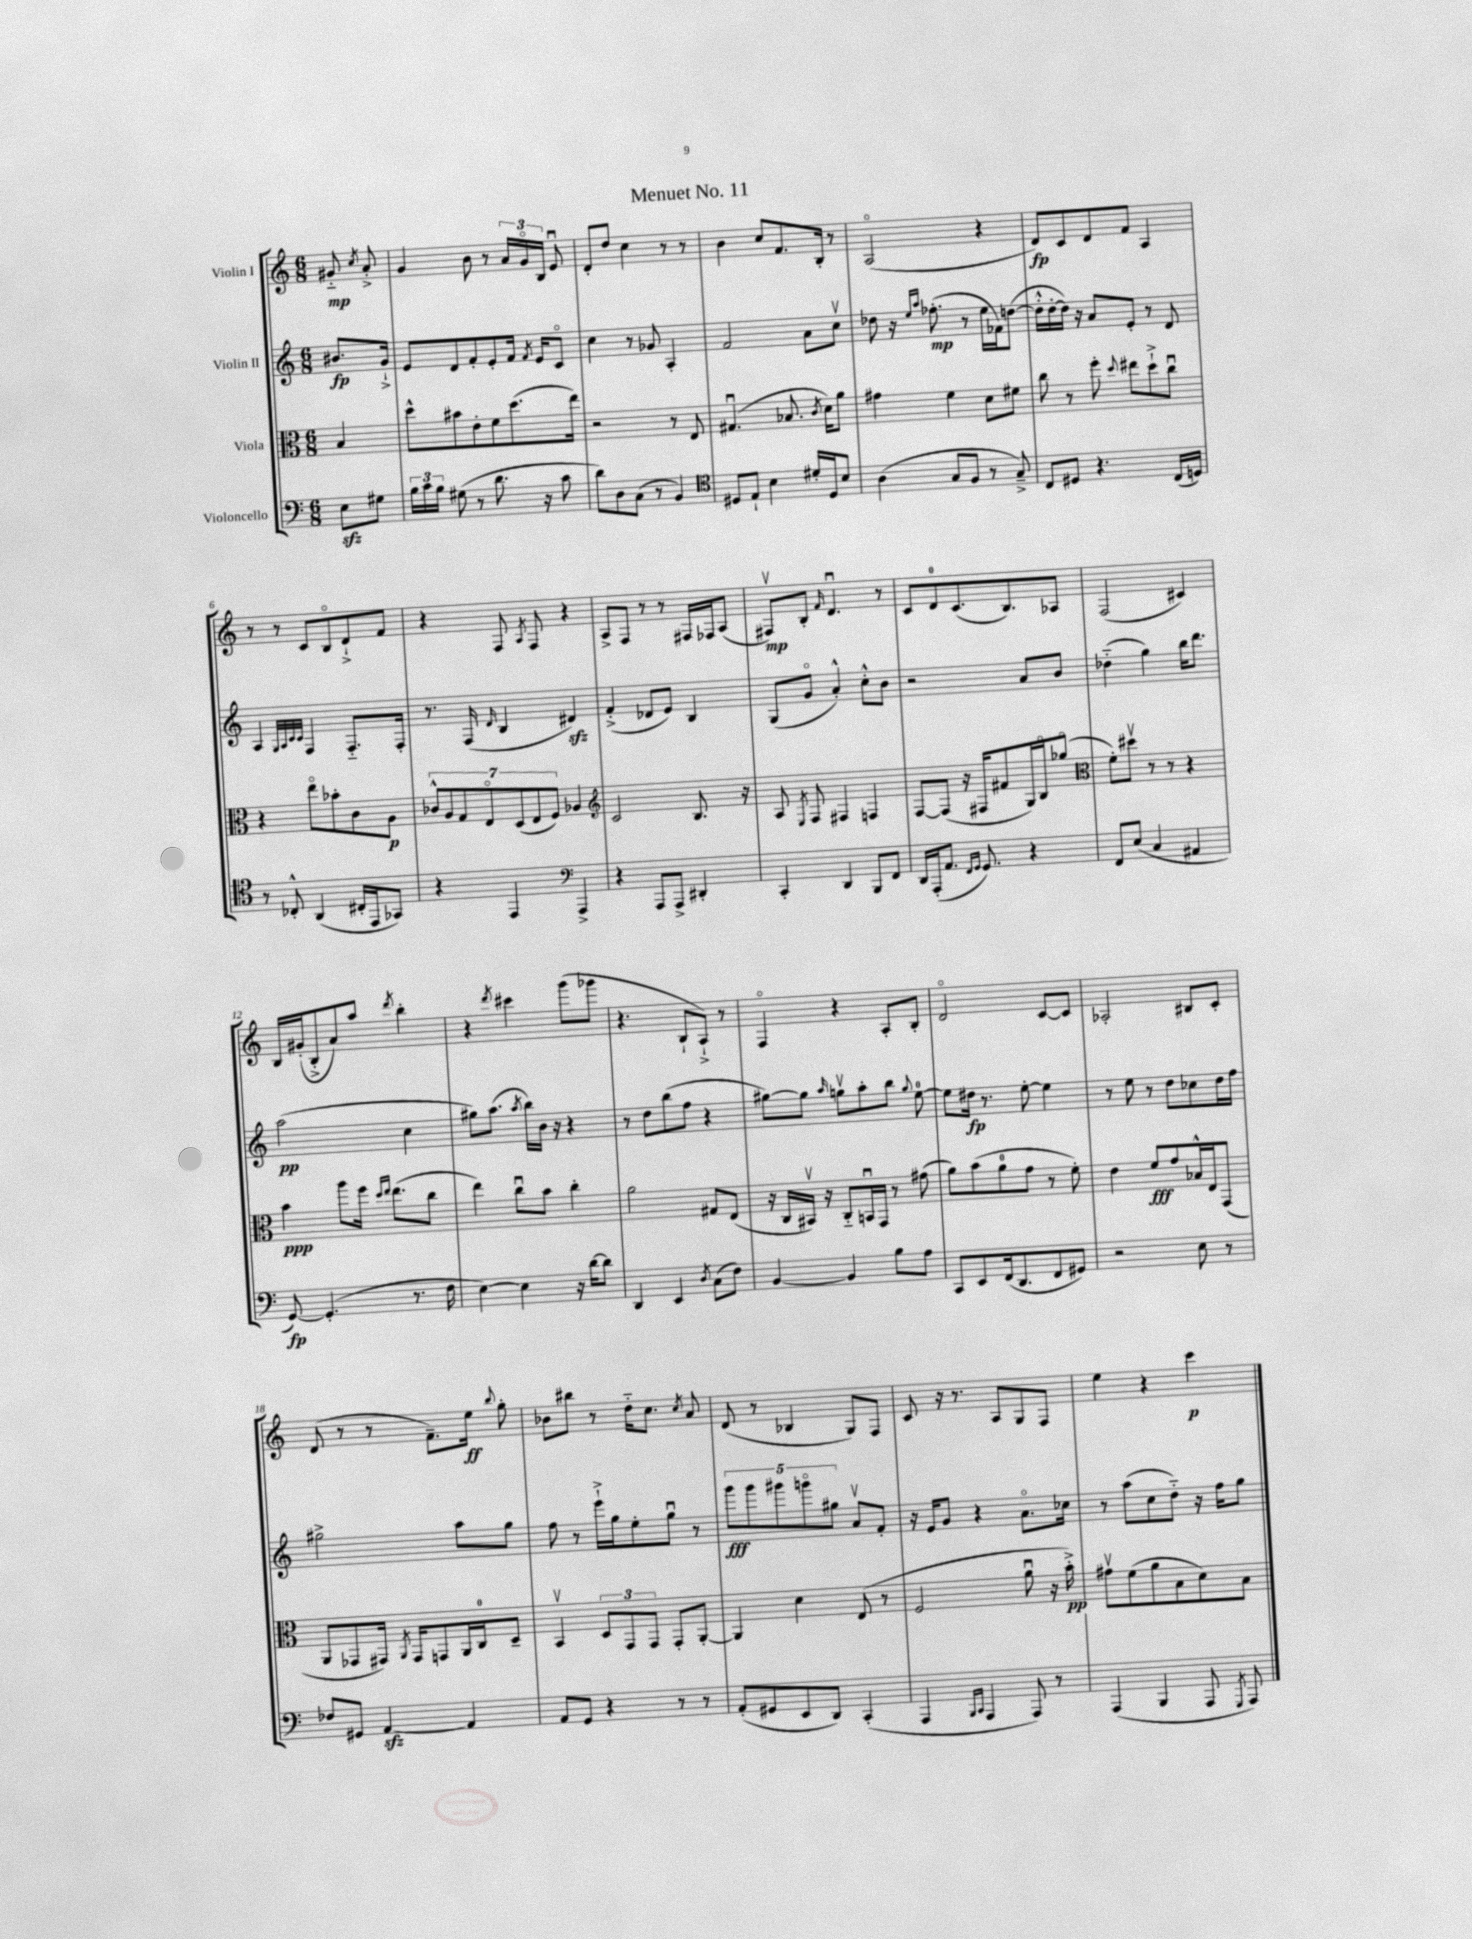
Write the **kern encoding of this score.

**kern	**kern	**kern	**kern
*staff4	*staff3	*staff2	*staff1
*clefF4	*clefC3	*clefG2	*clefG2
*k[]	*k[]	*k[]	*k[]
*M6/8	*M6/8	*M6/8	*M6/8
8E	4B	8.b#	8g#'~
.	.	.	8qcc
8G#	.	.	8a'^
.	.	16g`^	.
=	=	=	=
24B	8dd^^	8e	4g
24c	.	.	.
24B	.	.	.
(8G#	8b#	8d	.
8r	8e'	8f'	8b
8.d	8f	8e'	8r
.	(8.dd	16f	24a
.	.	.	24go
.	.	8qf	.
16r	.	16e	.
.	.	.	24B
8c	.	8co	8eu
.	16ee)	.	.
=	=	=	=
8d)	2r	4cc	8d'
8D	.	.	8dd
(8C	.	8r	4cc
8r	.	8g-	.
4BB)	8r	4A'	8r
.	8E	.	8r
=	=	=	=
*clefC4	*	*	*
8D#	(4.G#u	2f	4b
8E`	.	.	.
4B	.	.	8cc
.	8.B-	.	8.f
16d#'	.	8a	.
.	8qc	.	.
16D#	16d)	.	16B'
8B	8a	8ccv	8r
=	=	=	=
(4A	4g#	8dd-	(2Ao
.	.	16r	.
.	.	16qqee	.
.	.	16qqaa	.
.	.	(8.ff-'	.
8G	4f	.	.
8F	.	8r	.
8r	8d	16ee	4r
.	.	16f-)	.
8G~^)	8f#	([8dd	.
=	=	=	=
8C	8cc	16dd'^^]	8d)
.	.	[16dd'	.
8D#	8r	16dd])	8c
.	.	16r	.
4.r	8ff'	8a	8d
.	8qqdd	.	.
.	8ee#	8e'	8f
.	8dd`^	8r	4A
(16C	8ccu	8d	.
16D)	.	.	.
=	=	=	=
8r	4r	4A	8r
8C-'^^	.	.	8r
.	.	32qqG	.
.	.	32qqA	.
.	.	32qqc	.
.	.	32qqc	.
(4AA	8eeo	4F	8c
.	8b-'	.	8Bo
16C#'	8c	8.F'~	8d`^
16EE	.	.	.
8GG-)	8A	.	8f
.	.	16F'	.
=	=	=	=
4r	14c-^^	8.r	4r
.	14A	.	.
.	14G	.	.
.	.	(16F	.
.	14Eo	.	.
.	.	16qqd	.
4EE	.	4B	8F
.	(14D	.	.
.	14E	.	.
.	.	.	8qA
.	.	.	8F
.	14F)	.	.
*clefF4	*	*	*
4AAA^	4A-	4d#)	4r
=	=	=	=
*	*clefG2	*	*
4r	2c	(4f'^	8A^
.	.	.	8F
8AAA	.	8d-	8r
8AAA^	.	8e)	8r
4DD#'	8.B	4B	16F#
.	.	.	16F-
.	.	.	(8A
.	16r	.	.
=	=	=	=
4CC'	8A	(8G	8F#v)
.	8qE	.	.
.	8F	8go	8B'
.	.	.	16qqf
4DD	4F#	4a'^^)	4.du
8BBB	4F	8cc'^^	.
8FF	.	8b	8r
=	=	=	=
16DD	[8F	2r	8c
(16AAA'	.	.	.
8.AA	(8F]	.	8d
.	16r	.	(8.c
16qqFF	.	.	.
16qqGG	.	.	.
8.GG)	16F#	.	.
.	8f#	.	.
.	.	.	8.B)
4r	16G)	8a	.
.	16Bo	.	.
.	(8gg-o	8b	8A-
=	=	=	=
*	*clefC3	*	*
8FF	8f')	(4dd-'~	(2F
(8E	8dd#v	.	.
4C	8r	4gg)	.
.	8r	.	.
4AA#	4r	16bb	4c#)
.	.	8.ddd	.
=	=	=	=
[8GG)	4b	(2aa	16B
.	.	.	(16g#'
(4.GG']	.	.	8B'^
.	8aa	.	8a)
.	16ff	.	8aa
.	16qqdd	.	.
.	16qqee	.	.
.	(8.ee	.	.
.	.	.	8qddd
8.r	.	4cc	4bb'
.	8cc	.	.
16F	.	.	.
=	=	=	=
[4E)	4ee)	8gg#)	4r
.	.	(8.aa	.
.	.	.	8qddd
4E]	8ccu	.	4ccc#
.	.	8qaa	.
.	.	16bb)	.
.	8b	16b	.
.	.	16r	.
16r	4cc'	4r	(8ggg
[16d	.	.	.
8d]	.	.	8ggg-
=	=	=	=
4DD	2a	8r	4.r
.	.	8dd	.
4EE	.	(8bb	.
.	.	8ff	8B`
8qD	.	.	.
(8C	8G#	4r	8A`^)
8F)	(8E	.	8r
=	=	=	=
[4BB	16r	[8gg#)	4Fo
.	16C	.	.
.	16BB#v)	8gg#]	.
.	16r	.	.
.	.	16qqaa	.
4BB]	8C'~	8ggv	4r
.	16BBu	8aa'	.
.	16GG	.	.
8B	8r	8bb	8A'
.	.	8qqgg	.
8A	(8g#	[8ee	8B'
=	=	=	=
8CC	8a)	8ee]	2do
8EE	(8b	16dd#	.
.	.	8.r	.
(16FF	8a	.	.
8.DD	.	.	.
.	8g	[8ee'	.
8FF	8r	4ee]	[8c
8GG#)	8f')	.	8c]
=	=	=	=
2r	4e	8r	2A-'
.	.	8ee	.
.	8f	8r	.
.	8g	8dd	.
8E	16B-^^	8cc-	8B#
.	16E	.	.
8r	(8GG	16dd	8c'
.	.	16ff	.
=	=	=	=
8F-	8AA	2gg#^	(8d
8GG#	8GG-	.	8r
[4AA	16GG#)	.	8r
.	8qAA	.	.
.	16GG#	.	.
.	8GG	.	8.f~)
4AA]	16AA	8aa	.
.	16C	.	16ee
.	.	.	8qqbb
.	8D~	8gg#	8gg'
=	=	=	=
8AA	4BBv	8ff	8b-
8GG	.	8r	8bb#
4r	12D	16eee`^	8r
.	.	16gg	.
.	12GG	.	.
.	.	8ee'	16dd'~
.	12GG	.	.
.	.	.	8.cc
8r	8GG'	8ggu	.
.	.	.	8qcc
8r	[8AA'	8r	8a
=	=	=	=
(8AA'	4AA]	10ggg	(8d
.	.	10ggg	.
8GG#	.	.	8r
.	.	10ggg#	.
8EE	4d	.	4B-
.	.	10gggo	.
8DD)	.	.	.
.	.	10gg#	.
(4CC'	(8E	8av	8G)
.	8r	8f'	8F
=	=	=	=
4AAA	2F	16r	8c
.	.	16e	.
.	.	8g	16r
.	.	.	8.r
16qqBBB	.	.	.
16qqCC	.	.	.
4AAA	.	4r	.
.	.	.	8A
8AAA)	8au	8.ao	8G
8r	16r	.	8F
.	16b'^)	16cc-	.
=	=	=	=
(4AAA	8g#v	8r	4ee
.	(8f	(8aa	.
4BBB	8a	8cc	4r
.	8B	8dd'~)	.
8AAA	8d)	16r	4ccc
.	.	16ff	.
8qGGG	.	.	.
8AAA)	8B	8gg	.
==	==	==	==
*-	*-	*-	*-
